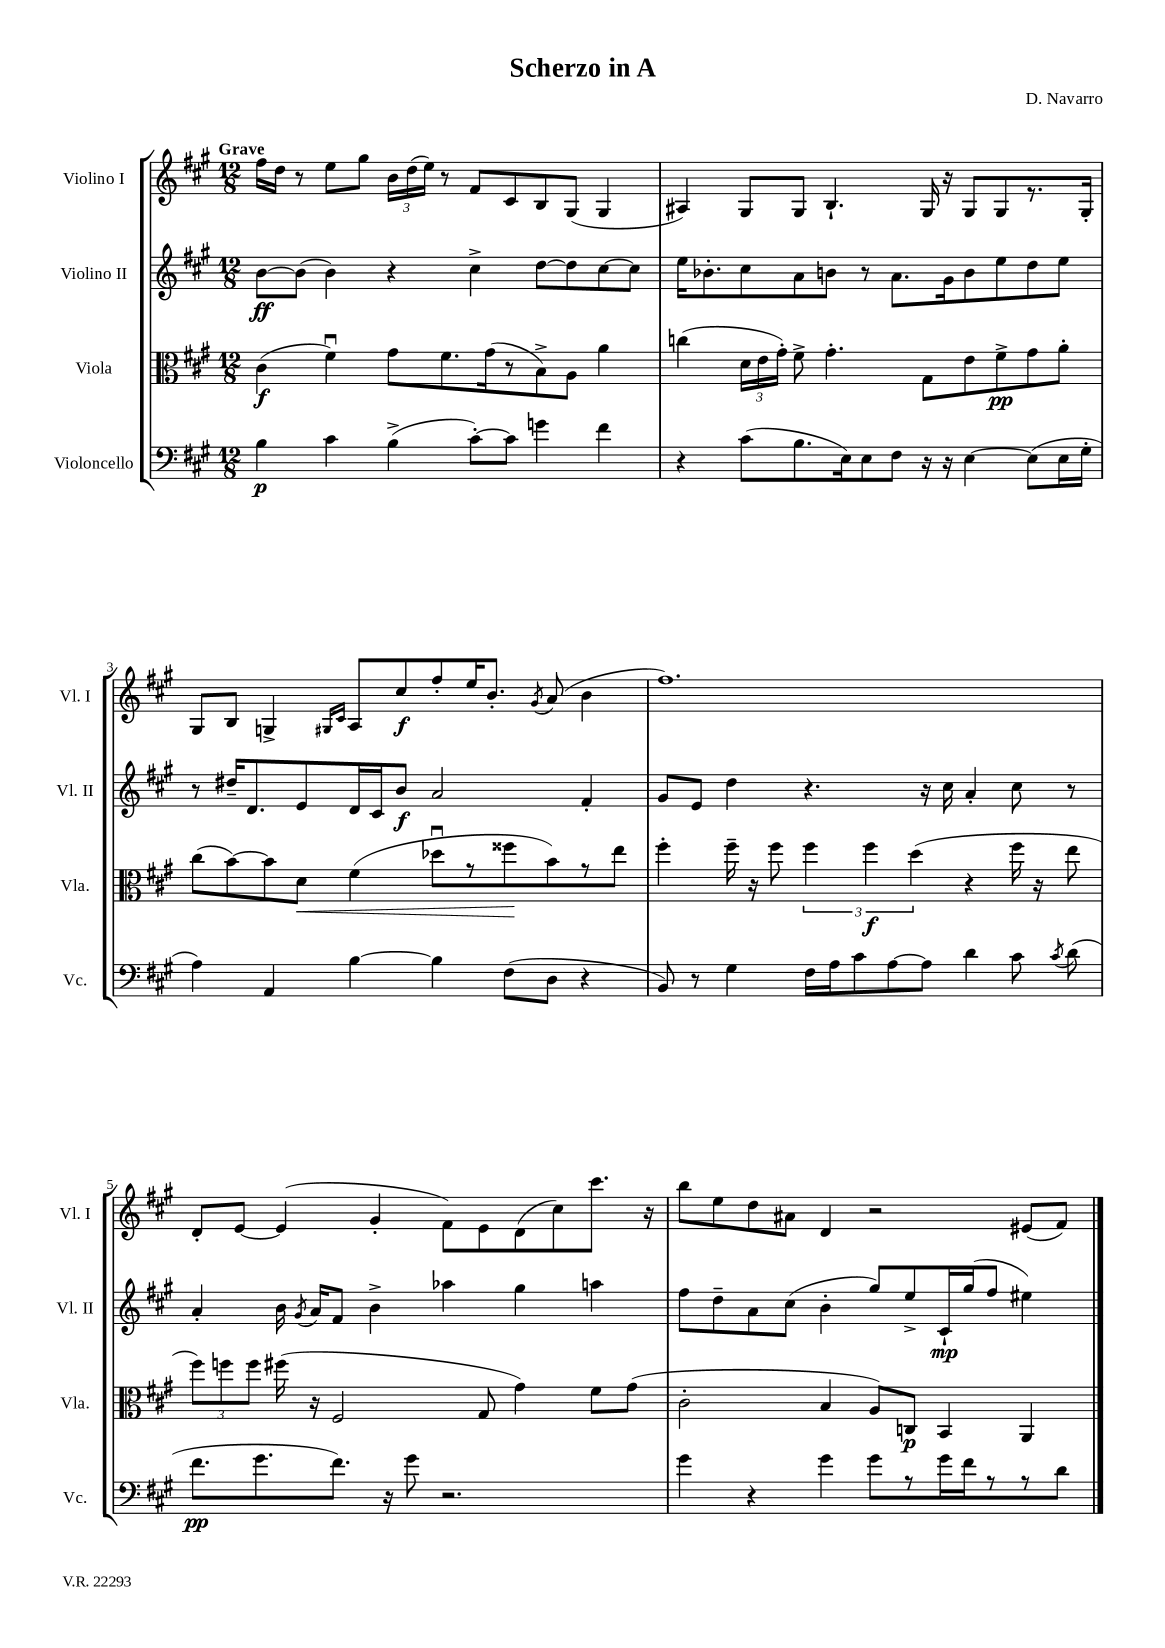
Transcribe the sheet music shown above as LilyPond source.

\header { title = "Scherzo in A" composer = "D. Navarro" }
<<
\new StaffGroup <<
\new Staff = "s0" \with { instrumentName = "Violino I" shortInstrumentName = "Vl. I" } {
    \clef treble \key a \major \numericTimeSignature \time 12/8 \tempo "Grave"
    \autoBeamOff fis''16[ d''16] r8 e''8[ gis''8] \tuplet 3/2 { b'16[ d''16( e''16]) } r8 fis'8[ cis'8 b8 gis8]( gis4 |
    ais4) gis8[ gis8] b4.-! gis16 r16 gis8[ gis8 r8. gis16]-. |
    gis8[ b8] g4-> \grace { gis16[ cis'16] } a8[ cis''8\f fis''8-. e''16 b'8.]-. \acciaccatura { gis'8 } a'8( b'4 |
    fis''1.) |
    d'8[-. e'8]~ e'4( gis'4-. fis'8[) e'8 d'8( cis''8) cis'''8.] r16 |
    b''8[ e''8 d''8 ais'8] d'4 r2 eis'8[( fis'8]) \bar "|." |
}
\new Staff = "s1" \with { instrumentName = "Violino II" shortInstrumentName = "Vl. II" } {
    \clef treble \key a \major \numericTimeSignature \time 12/8
    \autoBeamOff b'8[~\ff b'8]( b'4) r4 cis''4-> d''8[~ d''8 cis''8~ cis''8] |
    e''16[ bes'8.-. cis''8 a'8 b'8] r8 a'8.[ gis'16 b'8 e''8 d''8 e''8] |
    r8 dis''16[-- d'8. e'8 d'16 cis'16 b'8]\f a'2 fis'4-. |
    gis'8[ e'8] d''4 r4. r16 cis''16 a'4-. cis''8 r8 |
    a'4-. b'16 \acciaccatura { gis'8 } a'16[ fis'8] b'4-> aes''4 gis''4 a''4 |
    fis''8[ d''8-- a'8 cis''8]( b'4-. gis''8[) e''8-> cis'16-!\mp gis''16( fis''8] eis''4) \bar "|." |
}
\new Staff = "s2" \with { instrumentName = "Viola" shortInstrumentName = "Vla." } {
    \clef alto \key a \major \numericTimeSignature \time 12/8
    \autoBeamOff cis'4\f( fis'4\downbow) gis'8[ fis'8. gis'16( r8 b8->) a8] a'4 |
    c''4( \tuplet 3/2 { d'16[ e'16 gis'16]-.) } fis'8-> gis'4.-. gis8[ e'8 fis'8->\pp gis'8 a'8]-. |
    cis''8[( b'8~) b'8 d'8]\< fis'4( des''8[\downbow r8 fisis''8\! b'8) r8 e''8] |
    fis''4-. fis''16-- r16 fis''8 \tuplet 3/2 { fis''4 fis''4\f d''4( } r4 fis''16 r16 e''8 |
    \tuplet 3/2 { fis''8[) f''8 f''8] } fis''16( r16 fis2 gis8 gis'4) fis'8[ gis'8]( |
    cis'2-. b4 a8[) c8]\p b,4 a,4 \bar "|." |
}
\new Staff = "s3" \with { instrumentName = "Violoncello" shortInstrumentName = "Vc." } {
    \clef bass \key a \major \numericTimeSignature \time 12/8
    \autoBeamOff b4\p cis'4 b4->( cis'8[~-.) cis'8] g'4 fis'4 |
    r4 cis'8[( b8. e16) e8 fis8] r16 r16 e4~ e8[( e16 gis16]-. |
    a4) a,4 b4~ b4 fis8[( d8] r4 |
    b,8) r8 gis4 fis16[ a16 cis'8 a8~ a8] d'4 cis'8 \acciaccatura { cis'8 } d'8( |
    fis'8.[\pp gis'8. fis'8.]) r16 gis'8 r2. |
    gis'4 r4 gis'4 gis'8[ r8 gis'16 fis'16 r8 r8 d'8] \bar "|." |
}
>>
>>
